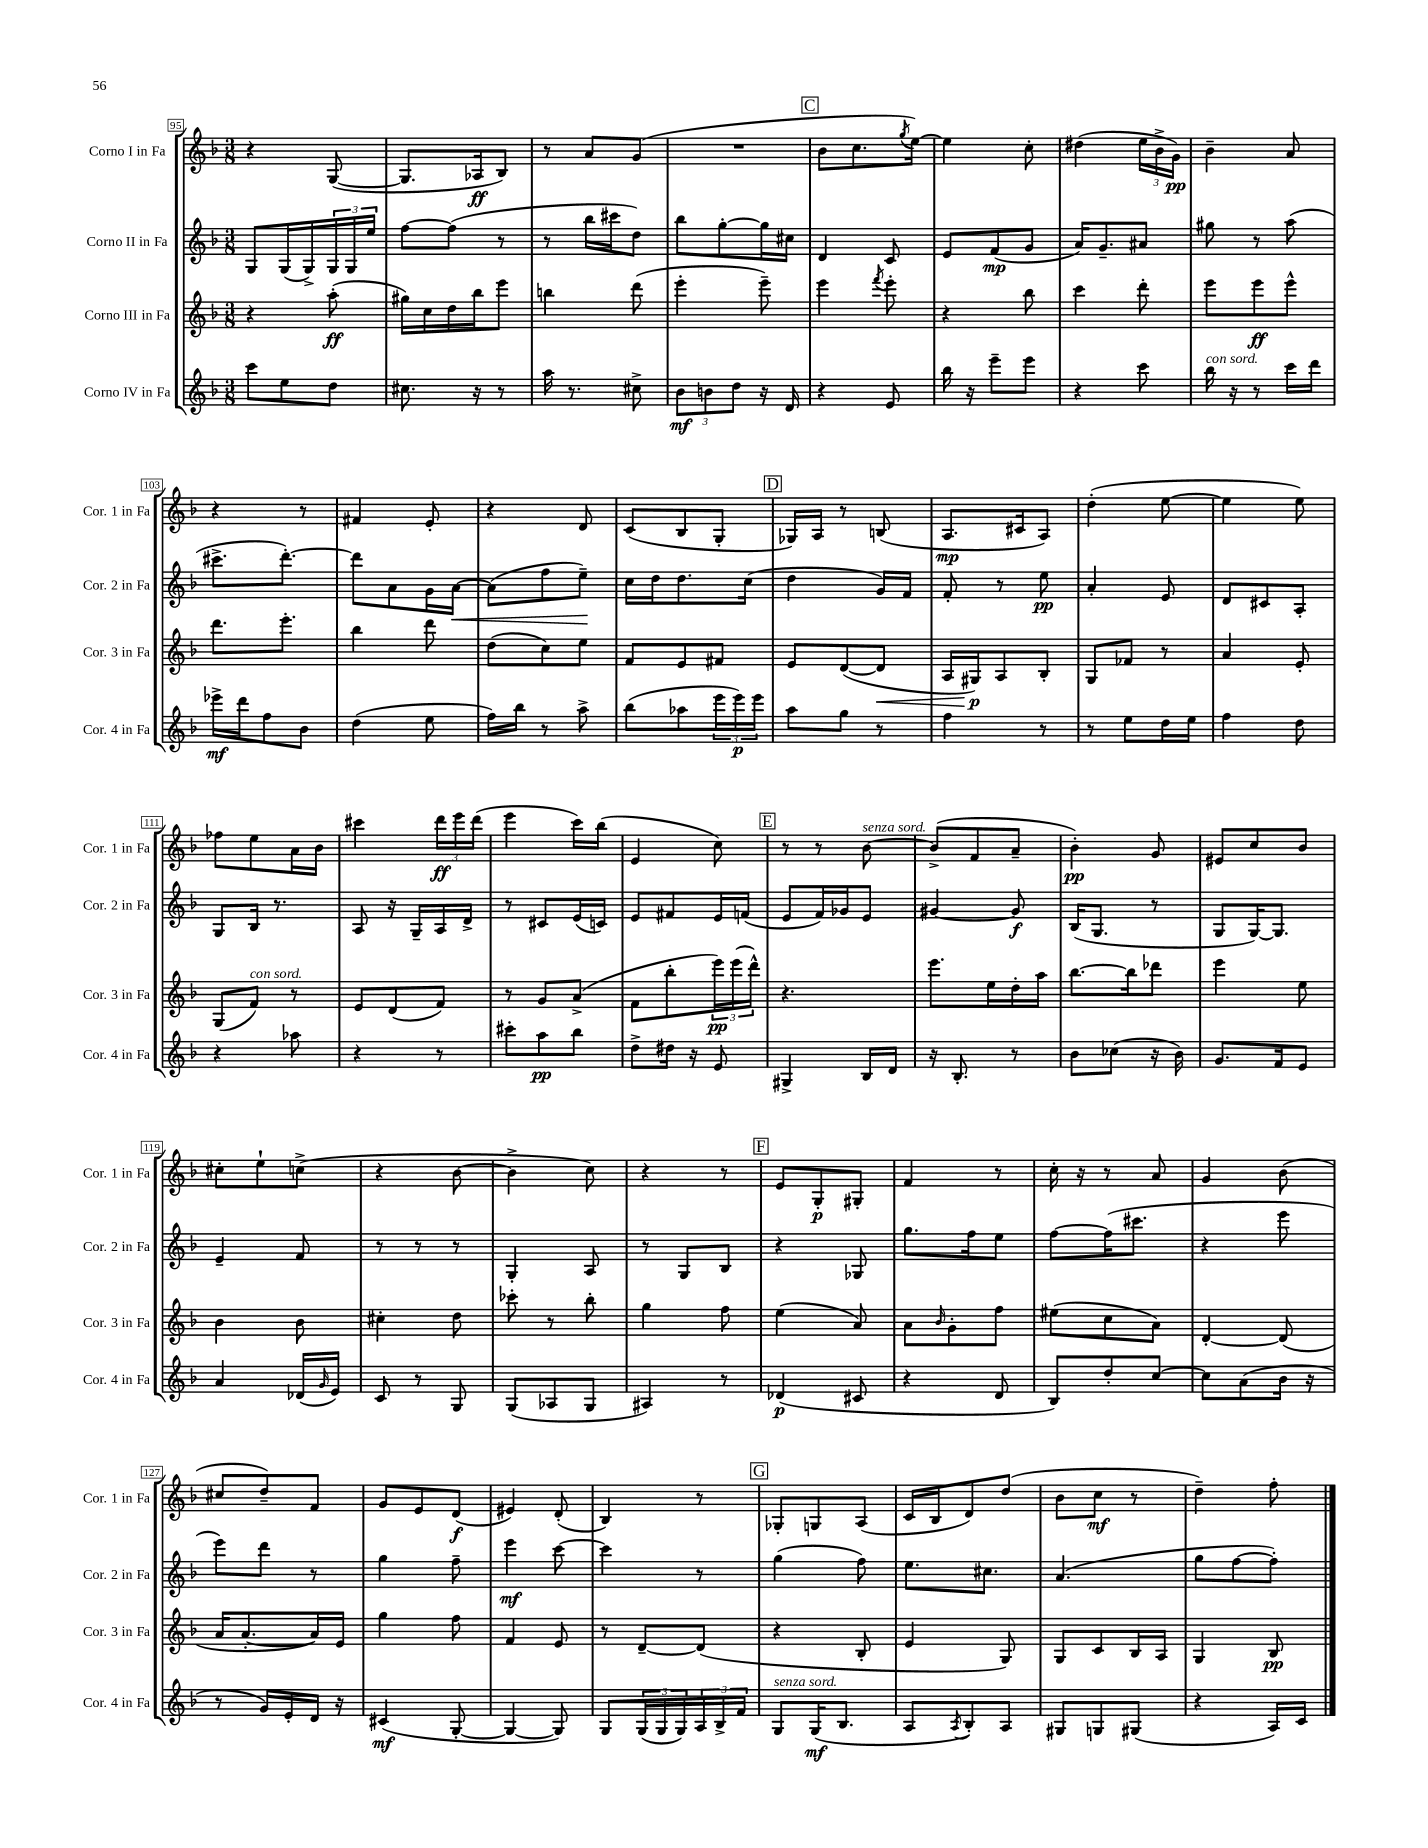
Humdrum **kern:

**kern	**kern	**kern	**kern
*staff4	*staff3	*staff2	*staff1
*clefG2	*clefG2	*clefG2	*clefG2
*k[b-]	*k[b-]	*k[b-]	*k[b-]
*M3/8	*M3/8	*M3/8	*M3/8
8ccc	4r	8G	4r
8ee	.	(16G	.
.	.	16G^)	.
8dd	(8aa'	24G	([8G
.	.	24G	.
.	.	24ee	.
=	=	=	=
8.cc#	16gg#)	[8ff	8.G]
.	16cc	.	.
.	16dd	(8ff]	.
16r	16bb-	.	16A-
8r	8eee	8r	8B-)
=	=	=	=
16aa	4bb	8r	8r
8.r	.	.	.
.	.	16bb-	8a
.	.	16ccc#	.
8cc#^	(8ddd	8dd)	(8g
=	=	=	=
12b-	4eee'	8bb-	4.r
12b	.	.	.
.	.	[8gg'	.
12dd	.	.	.
16r	8eee~)	16gg]	.
16d	.	16cc#	.
=	=	=	=
4r	4eee	4d	8b-
.	.	.	8.cc
.	8qfff	.	.
8e	8eee'	8c	.
.	.	.	8qgg
.	.	.	[16ee)
=	=	=	=
16bb-	4r	8e	4ee]
16r	.	.	.
8eee~	.	(8f	.
8eee	8bb-	8g	8cc'
=	=	=	=
4r	4ccc	16a)	(4dd#
.	.	8.g~	.
8ccc	8ddd'	8a#	24ee
.	.	.	24b-^
.	.	.	24g)
=	=	=	=
16bb-	8eee	8gg#	4b-~
16r	.	.	.
8r	8eee	8r	.
16ccc	8eee^^	(8aa	8a
16ddd	.	.	.
=	=	=	=
16eee-^	8.ddd	8.ccc#^	4r
16ddd	.	.	.
8ff	.	.	.
.	8.eee'	[8.ddd')	.
8b-	.	.	8r
=	=	=	=
(4dd	4bb-	8ddd]	4f#
.	.	8a	.
8ee	8ddd	16g	8e'
.	.	[16a	.
=	=	=	=
16ff)	(8dd	(8a]	4r
16bb-	.	.	.
8r	8cc)	8ff	.
8aa^	8ee	8ee~)	8d
=	=	=	=
(8bb-	8f	16cc	(8c
.	.	16dd	.
8aa-	8e	8.dd	8B-
24eee	8f#	.	8G'
24eee)	.	.	.
.	.	(16cc	.
24eee	.	.	.
=	=	=	=
8aa	8e	4dd	16G-)
.	.	.	16A
8gg	([8d	.	8r
8r	8d]	16g)	(8B
.	.	16f	.
=	=	=	=
4ff	16A	8f'	8.A
.	16G#)	.	.
.	8A	8r	.
.	.	.	16c#
8r	8B-'	8ee	8A)
=	=	=	=
8r	8G	4a'	(4dd'
8ee	8f-	.	.
16dd	8r	8e	[8ee
16ee	.	.	.
=	=	=	=
4ff	4a	8d	4ee]
.	.	8c#	.
8dd	8e'	8A'	8ee)
=	=	=	=
4r	(8G	8G	8ff-
.	8f)	16B-	8ee
.	.	8.r	.
8aa-	8r	.	16a
.	.	.	16b-
=	=	=	=
4r	8e	8A	4ccc#
.	(8d	16r	.
.	.	16G~	.
8r	8f)	16A	24ddd
.	.	.	24eee
.	.	16d^	.
.	.	.	(24ddd
=	=	=	=
8ccc#'	8r	8r	4eee
8aa	8g	8c#	.
8bb-	(8a^	(16e	16ccc)
.	.	16c)	(16bb-
=	=	=	=
8dd^	8f	8e	4e
16dd#	8bb-'	8f#	.
16r	.	.	.
8e	24eee)	16e	8cc)
.	(24eee	.	.
.	.	(16f	.
.	24ddd^^)	.	.
=	=	=	=
4G#^	4.r	8e	8r
.	.	16f)	8r
.	.	16g-	.
16B-	.	8e	[8b-
16d	.	.	.
=	=	=	=
16r	8.eee	[4g#	(8b-^]
8.B-'	.	.	.
.	.	.	8f
.	16ee	.	.
8r	16dd'	8g#]	8a~
.	16aa	.	.
=	=	=	=
8b-	[8.bb-	(16B-	4b-')
.	.	8.G	.
(8cc-	.	.	.
.	16bb-]	.	.
16r	8ddd-	8r	8g
16b-)	.	.	.
=	=	=	=
8.g	4eee	8G	8e#
.	.	[16G)	8cc
16f	.	8.G]	.
8e	8ee	.	8b-
=	=	=	=
4a	4b-	4e~	8cc#'
.	.	.	8ee`
(16d-	8b-	8f	(8cc^
16qqg	.	.	.
16e)	.	.	.
=	=	=	=
8c	4cc#'	8r	4r
8r	.	8r	.
8G	8dd	8r	[8b-
=	=	=	=
(8G	8ccc-'	4G'	4b-^]
8A-	8r	.	.
8G	8bb-'	8A	8cc)
=	=	=	=
4A#)	4gg	8r	4r
.	.	8G	.
8r	8ff	8B-	8r
=	=	=	=
(4d-	(4ee	4r	8e
.	.	.	8G'
8c#	8a)	8G-	8G#'
=	=	=	=
4r	8a	8.gg	4f
.	16qqb-	.	.
.	8g'	.	.
.	.	16ff	.
8d	8ff	8ee	8r
=	=	=	=
8B-)	(8ee#	[8ff	16cc'
.	.	.	16r
8dd'	8cc	(16ff]	8r
.	.	8.ccc#	.
[8cc	8a)	.	8a
=	=	=	=
8cc]	[4d'	4r	4g
(8a	.	.	.
16b-	(8d]	8eee	(8b-
16r	.	.	.
=	=	=	=
8r	16a	8eee)	8cc#
.	[8.a'	.	.
16g)	.	8ddd	8dd~)
16e'	.	.	.
16d	16a])	8r	8f
16r	16e	.	.
=	=	=	=
(4c#	4gg	4gg	8g
.	.	.	8e
[8G'	8ff	8ff~	(8d
=	=	=	=
4G_	4f	4eee	4e#)
8G])	8e	[8ccc	(8d'
=	=	=	=
8G	8r	4ccc]	4B-)
(24G	[8d~	.	.
24G	.	.	.
24G)	.	.	.
24A	(8d]	8r	8r
24B-^	.	.	.
24f	.	.	.
=	=	=	=
8G	4r	(4gg	8G-'
(16G	.	.	8G
8.B-	.	.	.
.	8B-'	8ff)	(8A
=	=	=	=
8A	4e	8.ee	16c
.	.	.	16B-
8qA	.	.	.
8B-')	.	.	8d)
.	.	8.cc#	.
8A	8G)	.	(8dd
=	=	=	=
8G#	8G	(4.a	8b-
8G	8c	.	8cc
(8G#	16B-	.	8r
.	16A	.	.
=	=	=	=
4r	4G	8gg	4dd~)
.	.	[8ff	.
16A)	8B-	8ff'])	8ff'
16c	.	.	.
==	==	==	==
*-	*-	*-	*-
